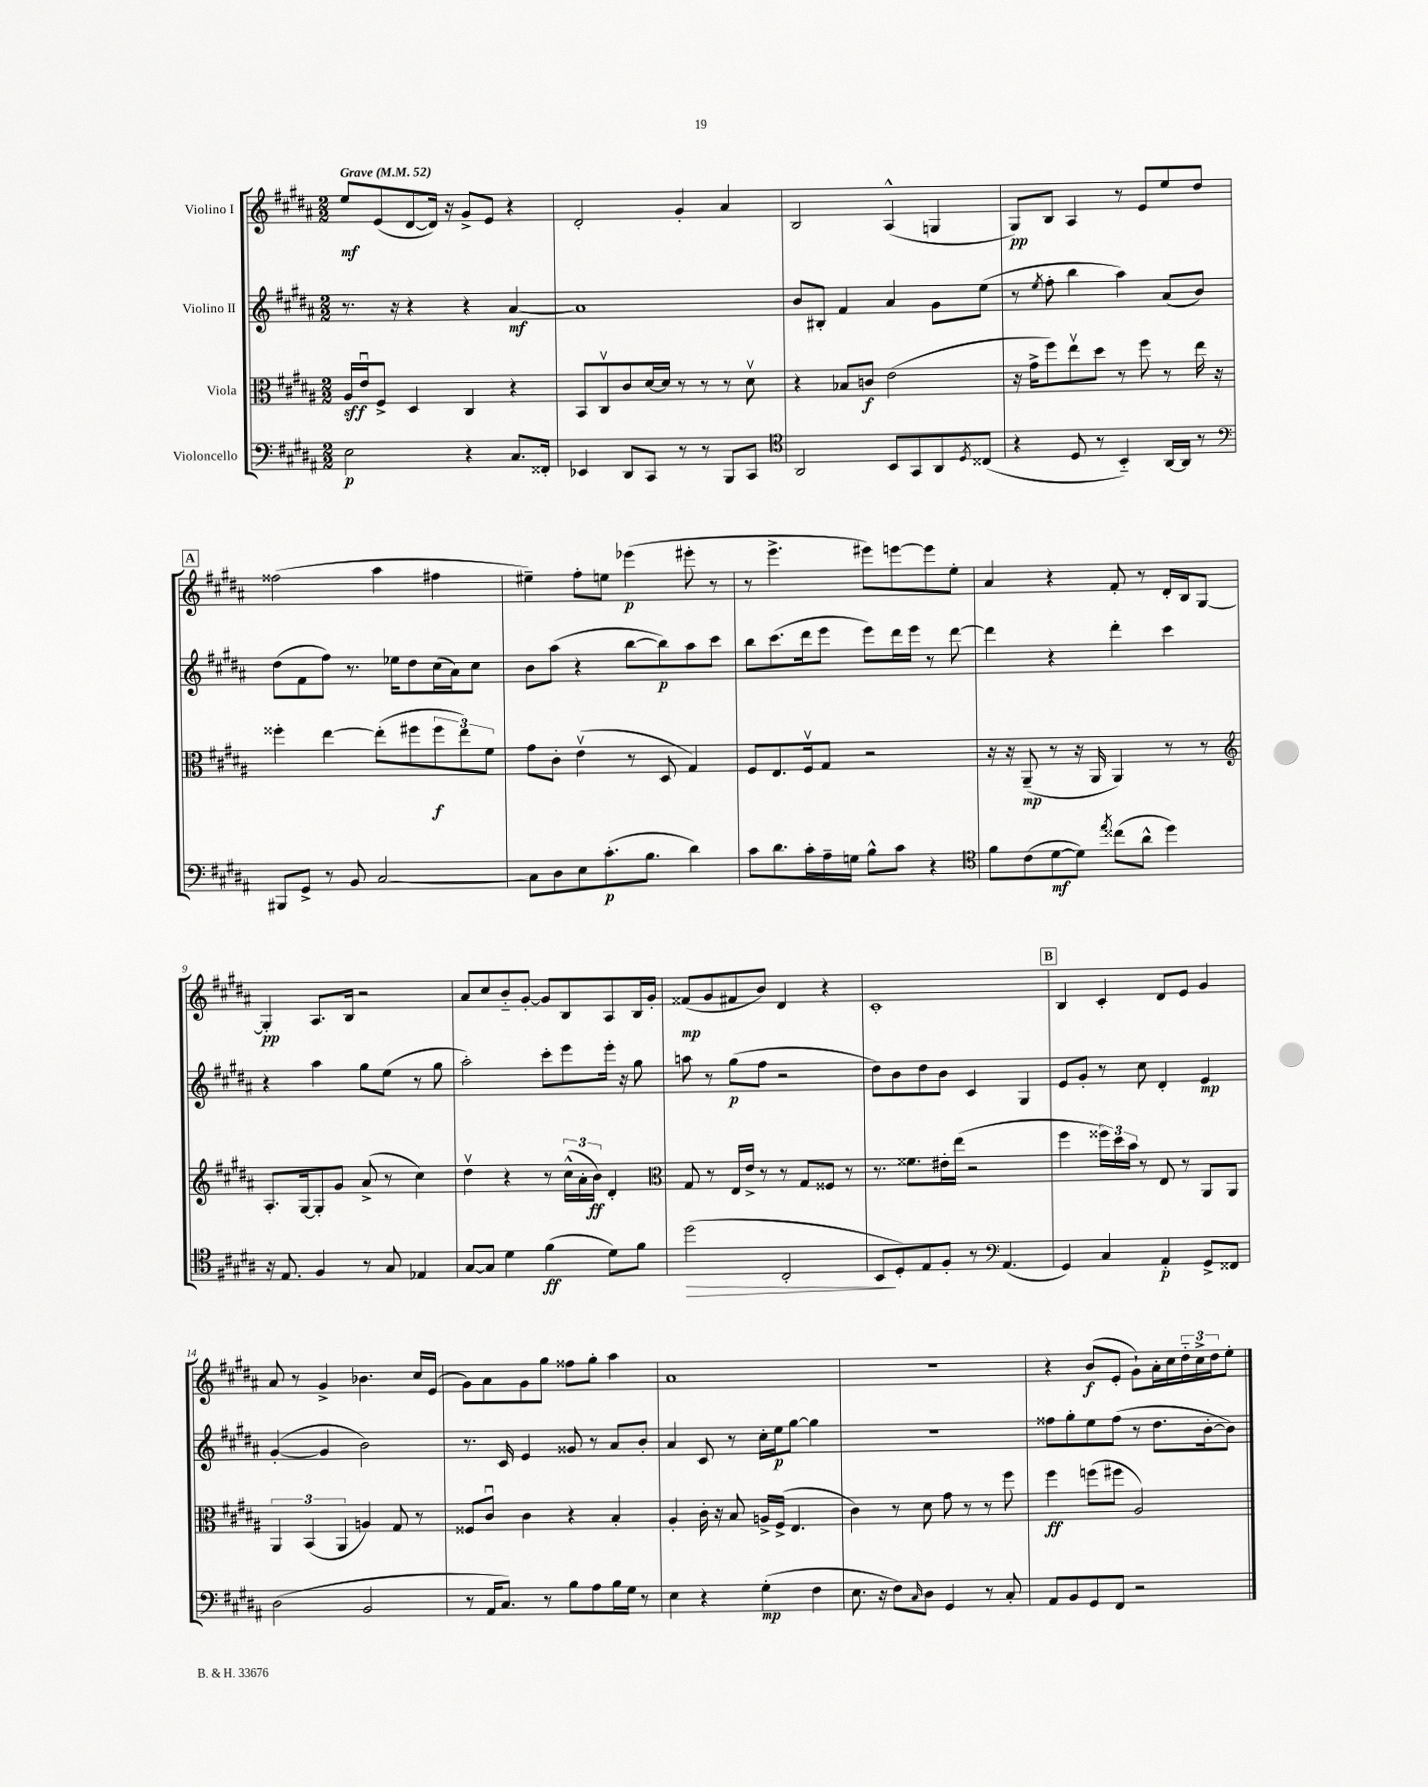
<<
\new StaffGroup <<
\new Staff = "s0" \with { instrumentName = "Violino I" } {
    \clef treble \key b \major \numericTimeSignature \time 2/2 \tempo "Grave" 4 = 52
    e''8\mf e'8( dis'8~ dis'16) r16 gis'8-> e'8 r4 |
    dis'2-. gis'4-. ais'4 |
    b2 ais4-^( g4 |
    gis8\pp) b8 ais4 r8 e'8 e''8 dis''8 |
    \mark \markup { \box "A" } fisis''2( ais''4 fis''4 |
    eis''4--) fis''8-. e''8 ees'''4\p( eis'''8-. r8 |
    r8 e'''4.-> eis'''8) e'''8~ e'''8 e''8-. |
    ais'4 r4 fis'8-. r8 dis'16-. b16 gis8~ |
    gis4-.\pp ais8. b16 r2 |
    ais'8 cis''8 b'8-_ gis'8~-. gis'8 b8 ais8 b16 gis'16-. |
    fisis'8\mp( gis'8 fis'8 b'8) dis'4 r4 |
    cis'1-. |
    \mark \markup { \box "B" } b4 cis'4-. dis'8 e'8 gis'4 |
    ais'8 r8 gis'4-> bes'4. cis''16 e'16( |
    gis'8) ais'8 gis'8 gis''8 fisis''8 gis''8-. ais''4 |
    ais'1 |
    r1 |
    r4 b'8\f( e'8-. gis'8-!) ais'16-. cis''16 \tuplet 3/2 { dis''16-_ cis''16-> dis''16 } e''8-. \bar "|." |
}
\new Staff = "s1" \with { instrumentName = "Violino II" } {
    \clef treble \key b \major \numericTimeSignature \time 2/2
    r8. r16 r4 r4 ais'4~\mf |
    ais'1 |
    b'8 bis8-. fis'4 ais'4 gis'8 e''8( |
    r8 \acciaccatura { e''8 } fis''8-. b''4 ais''4) ais'8( b'8) |
    \mark \markup { \box "A" } dis''8( fis'8 fis''8) r8. ees''16 dis''8 cis''16( ais'16) cis''8 |
    b'8 ais''8( r4 b''8~ b''8\p) ais''8 cis'''8 |
    b''8 cis'''8.( dis'''16 e'''8 e'''8) dis'''16 e'''16 r8 dis'''8~ |
    dis'''4 r4 dis'''4-. cis'''4 |
    r4 ais''4 gis''8 e''8( r8 gis''8 |
    ais''2-.) cis'''8-. e'''8 e'''16-. r16 gis''8 |
    a''8 r8 gis''8\p( fis''8 r2 |
    dis''8) b'8 dis''8 b'8 cis'4 gis4 |
    \mark \markup { \box "B" } e'8 gis'8-. r8 cis''8 dis'4-. e'4\mp |
    gis'4~-.( gis'4 b'2) |
    r8. cis'16 e'4 gisis'8 r8 ais'8 b'8-. |
    ais'4 cis'8 r8 cis''16-. e''16\p gis''8~ gis''4 |
    R1 |
    fisis''8 gis''8-. e''8 fisis''8( r8 dis''8. b'16~-. b'8) \bar "|." |
}
\new Staff = "s2" \with { instrumentName = "Viola" } {
    \clef alto \key b \major \numericTimeSignature \time 2/2
    ais16\sff e'16\downbow fis8-> dis4 cis4 r4 |
    b,8 cis8\upbow cis'8 dis'16~ dis'16 r8 r8 r8 dis'8\upbow |
    r4 bes8 c'8\f e'2( |
    r16 gis'16-> fis''8) e''8\upbow dis''8 r8 fis''8 r8 e''16 r16 |
    \mark \markup { \box "A" } fisis''4-. e''4~ e''8-.( fis''8 \tuplet 3/2 { fis''8\f e''8) fis'8 } |
    gis'8 cis'8-. e'4\upbow( r8 dis8 gis4) |
    fis8 e8. fis16\upbow gis8 r2 |
    r16 r16 ais,8--\mp( r8 r16 ais,16 ais,4) r8 r8 |
    \clef treble ais8.-. gis16~ gis8-. gis'8 ais'8->( r8 cis''4) |
    dis''4\upbow r4 r8 \tuplet 3/2 { cis''16-^( ais'16-. b'16\ff) } dis'4-. |
    \clef alto gis8 r8 e16 e'16-> r8 r8 gis8 fisis8 r8 |
    r8. fisis'8. eis'16-. e''16( r2 |
    \mark \markup { \box "B" } fis''4 \tuplet 3/2 { fisis''16) dis''16 b'16 } r8 e8 r8 ais,8 ais,8 |
    \tuplet 3/2 { ais,4 b,4( ais,4 } a4) gis8 r8 |
    fisis8 cis'8\downbow cis'4 r4 b4-. |
    ais4-. cis'16-. r16 b8 a16-> fis16->( e4. |
    cis'4) r8 dis'8 gis'8 r8 r8 fis''8 |
    fis''4\ff f''8( fis''8 ais2) \bar "|." |
}
\new Staff = "s3" \with { instrumentName = "Violoncello" } {
    \clef bass \key b \major \numericTimeSignature \time 2/2
    e2\p r4 cis8. fisis,16-. |
    ees,4 dis,8 cis,8 r8 r8 b,,8 cis,8 |
    \clef tenor ais,2 b,8 gis,8 ais,8 \acciaccatura { dis8 } cisis8( |
    r4 dis8 r8 b,4-_) ais,16~ ais,16 r8 |
    \mark \markup { \box "A" } \clef bass bis,,8 gis,8-> r8 b,8 cis2~ |
    cis8 dis8 e8 cis'8.-.\p( b8. dis'4) |
    cis'8 dis'8. cis'16-. ais16-- g16 b8-^ cis'8 r4 |
    \clef tenor fis'8 cis'8( dis'8~\mf dis'8) \acciaccatura { e''8 } cisis''8( ais'8-^ dis''4) |
    r16 e8. fis4 r8 gis8 ees4 |
    gis8~ gis8 dis'4 fis'4\ff( dis'8) fis'8 |
    dis''2\>( cis2-. |
    b,8\! dis8-.) e8 fis8-. r8 \clef bass ais,4.( |
    \mark \markup { \box "B" } gis,4) cis4 ais,4-.\p gis,8-> fisis,8 |
    dis2( b,2 |
    r8 ais,16 cis8.) r8 b8 ais8 b16 gis16 r8 |
    e4 r4 gis4-.\mp( fis4 |
    e8. r16 fis8) \grace { cis16 } dis8 gis,4 r8 cis8-. |
    ais,8 b,8 gis,8 fis,8 r2 \bar "|." |
}
>>
>>
